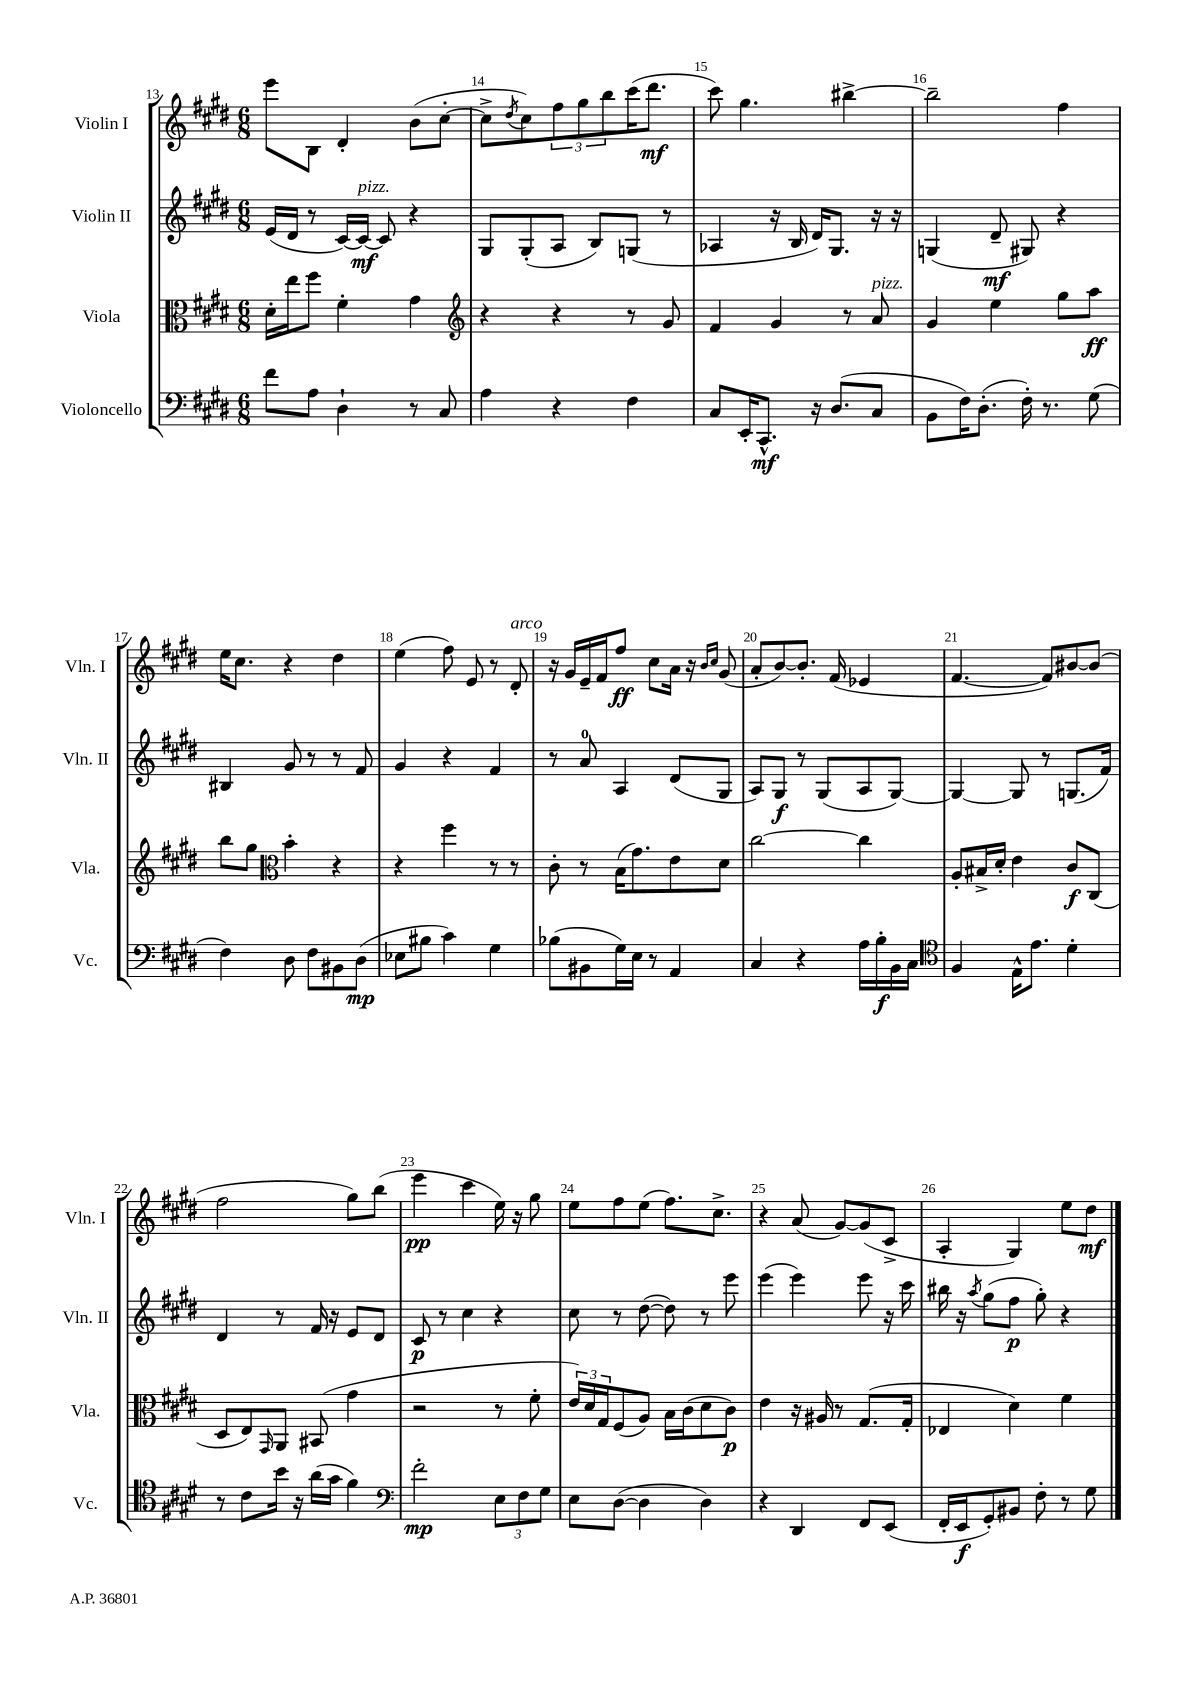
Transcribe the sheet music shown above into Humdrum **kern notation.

**kern	**dynam	**kern	**dynam	**kern	**dynam	**kern	**dynam
*part4	*part4	*part3	*part3	*part2	*part2	*part1	*part1
*staff4	*staff4	*staff3	*staff3	*staff2	*staff2	*staff1	*staff1
*I"Violoncello	*	*I"Viola	*	*I"Violin II	*	*I"Violin I	*
*I'Vc.	*	*I'Vla.	*	*I'Vln. II	*	*I'Vln. I	*
*clefF4	*	*clefC3	*	*clefG2	*	*clefG2	*
*k[f#c#g#d#]	*	*k[f#c#g#d#]	*	*k[f#c#g#d#]	*	*k[f#c#g#d#]	*
*M6/8	*	*M6/8	*	*M6/8	*	*M6/8	*
=13	=13	=13	=13	=13	=13	=13	=13
8f#\L	.	16d#'\LL	.	(16e/LL	.	8eee\L	.
.	.	16ee\J	.	16d#/JJ	.	.	.
8A\J	.	8ff#\J	.	8r	.	8B\J	.
4D#`\	.	4f#'\	.	[16c#/LL)	.	4d#'/	.
!	!	!	!	!LO:TX:a:i:t=pizz.	!	!	!
.	.	.	.	16c#/JJ_	mf	.	.
.	.	.	.	8c#/]	.	.	.
8r	.	4g#\	.	4r	.	(8b\L	.
8C#/	.	.	.	.	.	[8cc#'\J	.
=14	=14	=14	=14	=14	=14	=14	=14
*	*	*clefG2	*	*	*	*	*
4A\	.	4r	.	8G#/L	.	8cc#^\L]	.
.	.	.	.	.	.	8qdd#/	.
.	.	.	.	(8G#'/	.	8cc#\)	.
4r	.	4r	.	8A/J	.	12ff#\	.
.	.	.	.	.	.	12gg#\	.
.	.	.	.	8B/L)	.	.	.
.	.	.	.	.	.	12bb\	.
4F#\	.	8r	.	(8Gn/J	.	(16ccc#\K	.
.	.	.	.	.	.	8.ddd#\J	mf
.	.	8g#/	.	8r	.	.	.
=15	=15	=15	=15	=15	=15	=15	=15
8C#/L	.	4f#/	.	4A-X/	.	8ccc#\)	.
16EE'/K	.	.	.	.	.	4.gg#\	.
8.CC#^^/J	mf	.	.	.	.	.	.
.	.	4g#/	.	16r	.	.	.
.	.	.	.	16B/	.	.	.
16r	.	.	.	16d#/KL)	.	.	.
(8.D#/L	.	.	.	8.G#/J	.	.	.
.	.	8r	.	.	.	[4bb#X^\	.
!	!	!LO:TX:a:i:t=pizz.	!	!	!	!	!
8C#/J	.	8a/	.	16r	.	.	.
.	.	.	.	16r	.	.	.
=16	=16	=16	=16	=16	=16	=16	=16
8BB\L	.	4g#/	.	(4Gn/	.	2bb#~\]	.
16F#\K)	.	.	.	.	.	.	.
(8.D#'\J	.	.	.	.	.	.	.
.	.	4ee\	.	8d#~/	mf	.	.
16F#'\)	.	.	.	8G#X/)	.	.	.
8.r	.	.	.	.	.	.	.
.	.	8gg#\L	.	4r	.	4ff#\	.
(8G#\	.	8aa\J	ff	.	.	.	.
!!LO:LB:g=z
=17	=17	=17	=17	=17	=17	=17	=17
4F#\)	.	8bb\L	.	4B#X/	.	16ee\KL	.
.	.	.	.	.	.	8.cc#\J	.
.	.	8gg#\J	.	.	.	.	.
*	*	*clefC3	*	*	*	*	*
8D#\	.	4b'\	.	8g#/	.	4r	.
8F#\L	.	.	.	8r	.	.	.
8BB#X\	.	4r	.	8r	.	4dd#\	.
(8D#\J	mp	.	.	8f#/	.	.	.
=18	=18	=18	=18	=18	=18	=18	=18
8E-X\L	.	4r	.	4g#/	.	(4ee\	.
8B#X\J	.	.	.	.	.	.	.
4c#\)	.	4ff#\	.	4r	.	8ff#\)	.
.	.	.	.	.	.	8e/	.
4G#\	.	8r	.	4f#/	.	8r	.
!	!	!	!	!	!	!LO:TX:a:i:t=arco	!
.	.	8r	.	.	.	8d#'/	.
=19	=19	=19	=19	=19	=19	=19	=19
(8B-X\L	.	8c#'\	.	8r	.	16r	.
.	.	.	.	.	.	16g#/LL	.
8BB#X\	.	8r	.	8a/	.	16e~/	.
.	.	.	.	.	.	16f#/J	.
16G#\L)	.	(16B\KL	.	4A/	.	8ff#/J	ff
16E\JJ	.	8.g#\)	.	.	.	.	.
8r	.	.	.	.	.	8cc#\L	.
4AA/	.	8e\	.	(8d#/L	.	16a\Jk	.
.	.	.	.	.	.	16r	.
.	.	.	.	.	.	16qqb/LL	.
.	.	.	.	.	.	16qqcc#/JJ	.
.	.	8d#\J	.	8G#/J	.	(8g#/	.
=20	=20	=20	=20	=20	=20	=20	=20
4C#/	.	[2cc#\	.	8A/L)	.	8a'/L	.
.	.	.	.	8G#/J	f	[8b/)	.
4r	.	.	.	8r	.	8.b'/J]	.
.	.	.	.	(8G#/L	.	.	.
.	.	.	.	.	.	(16f#/	.
16A\LL	.	4cc#\]	.	8A/	.	4e-X/	.
16B'\	f	.	.	.	.	.	.
16BB\	.	.	.	[8G#/J)	.	.	.
16C#\JJ	.	.	.	.	.	.	.
=21	=21	=21	=21	=21	=21	=21	=21
*clefC4	*	*	*	*	*	*	*
4F#/	.	8A'/L	.	4G#/_	.	[4.f#/	.
.	.	16B#X^/L	.	.	.	.	.
.	.	16d#'/JJ	.	.	.	.	.
16E^^\KL	.	4e\	.	8G#/]	.	.	.
8.e\J	.	.	.	.	.	.	.
.	.	.	.	8r	.	8f#/L])	.
4d#'\	.	8c#/L	f	(8.Gn/L	.	[8b#X/	.
.	.	(8C#/J	.	.	.	(8b#/J]	.
.	.	.	.	16f#/Jk)	.	.	.
!!LO:LB:g=z
=22	=22	=22	=22	=22	=22	=22	=22
8r	.	8D#/L	.	4d#/	.	2ff#\	.
8c#\L	.	8E/)	.	.	.	.	.
.	.	16qqGG#/	.	.	.	.	.
16b\Jk	.	8AA/J	.	8r	.	.	.
16r	.	.	.	.	.	.	.
(16a\LL	.	(8BB#X/	.	16f#/	.	.	.
16g#\JJ	.	.	.	16r	.	.	.
4f#\)	.	4g#\	.	8e/L	.	8gg#\L)	.
.	.	.	.	8d#/J	.	(8bb\J	.
=23	=23	=23	=23	=23	=23	=23	=23
*clefF4	*	*	*	*	*	*	*
2f#'\	mp	2r	.	8c#/	p	4eee\	pp
.	.	.	.	8r	.	.	.
.	.	.	.	4cc#\	.	4ccc#\	.
12E\L	.	8r	.	4r	.	16ee\)	.
.	.	.	.	.	.	16r	.
12F#\	.	.	.	.	.	.	.
.	.	8f#'\	.	.	.	8gg#\	.
12G#\J	.	.	.	.	.	.	.
=24	=24	=24	=24	=24	=24	=24	=24
8E\L	.	24e/LL)	.	8cc#\	.	8ee\L	.
.	.	24d#/	.	.	.	.	.
.	.	24G#/J	.	.	.	.	.
([8D#\J	.	(8F#/	.	8r	.	8ff#\	.
4D#\]	.	8A/J)	.	([8dd#\	.	(8ee\J	.
.	.	16B\LL	.	8dd#\])	.	8.ff#\L)	.
.	.	(16c#\J	.	.	.	.	.
4D#\)	.	8d#\	.	8r	.	.	.
.	.	.	.	.	.	8.cc#^\J	.
.	.	8c#\J)	p	8eee\	.	.	.
=25	=25	=25	=25	=25	=25	=25	=25
4r	.	4e\	.	(4eee\	.	4r	.
4DD#/	.	16r	.	4eee\)	.	(8a/	.
.	.	16A#X/	.	.	.	.	.
.	.	8r	.	.	.	[8g#/L)	.
8FF#/L	.	(8.G#/L	.	8eee\	.	(8g#/]	.
(8EE/J	.	.	.	16r	.	8c#^/J	.
.	.	16G#'/Jk	.	16ccc#\	.	.	.
=26	=26	=26	=26	=26	=26	=26	=26
16FF#'/LL	.	4E-X/	.	16bb#X\	.	4A'/	.
16EE/J	f	.	.	16r	.	.	.
.	.	.	.	8qaa/	.	.	.
8GG#'/)	.	.	.	(8gg#\L	.	.	.
8BB#X/J	.	4d#\)	.	8ff#\J	p	4G#/)	.
8F#'\	.	.	.	8gg#'\)	.	.	.
8r	.	4f#\	.	4r	.	8ee\L	.
8G#\	.	.	.	.	.	8dd#\J	mf
==	==	==	==	==	==	==	==
*-	*-	*-	*-	*-	*-	*-	*-
